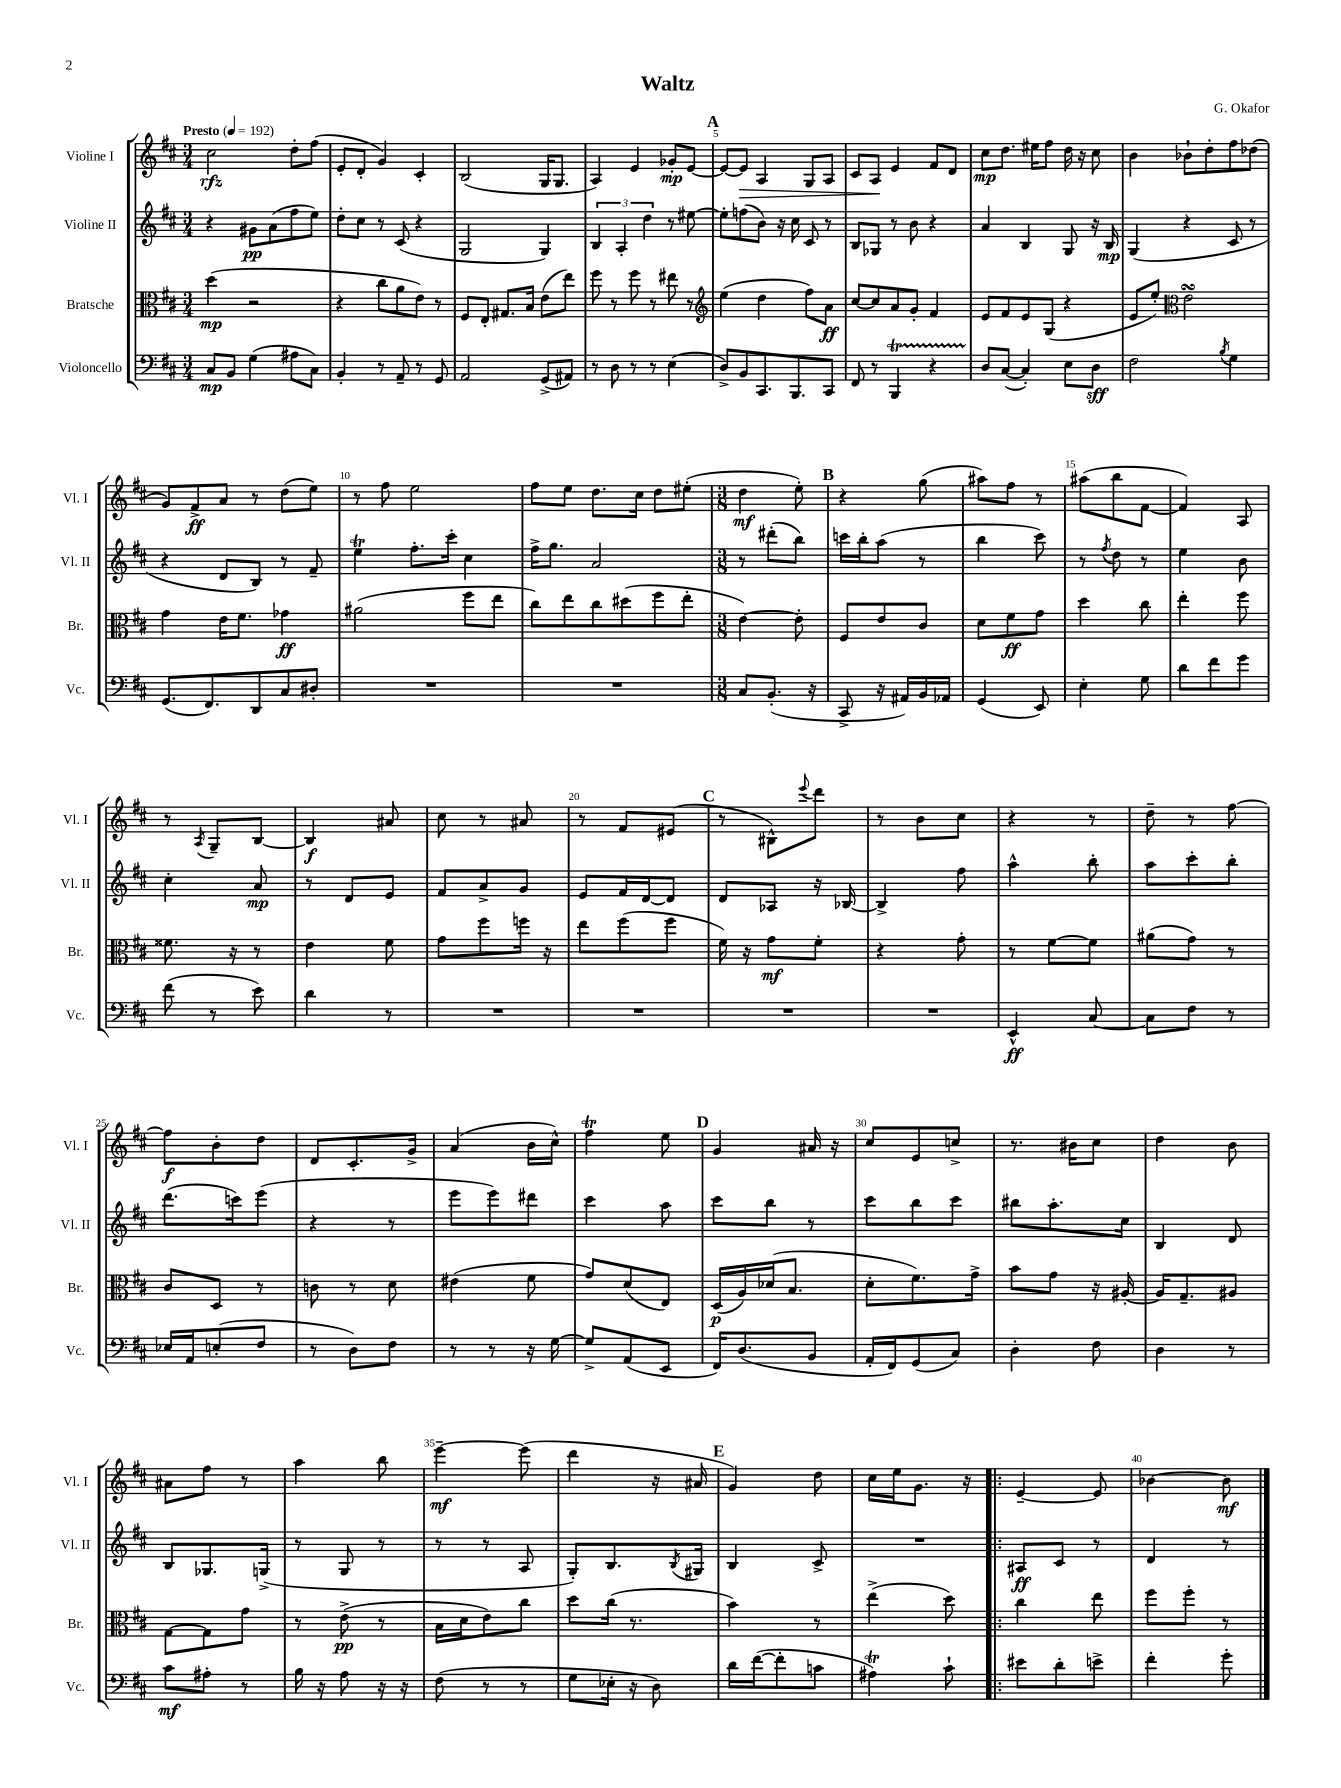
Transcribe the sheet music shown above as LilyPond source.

\header { title = "Waltz" composer = "G. Okafor" }
<<
\new StaffGroup <<
\new Staff = "s0" \with { instrumentName = "Violine I" shortInstrumentName = "Vl. I" } {
    \clef treble \key d \major \numericTimeSignature \time 3/4 \tempo "Presto" 4 = 192
    cis''2\rfz d''8-. fis''8( |
    e'8-. d'8-. g'4) cis'4-. |
    b2( g16 g8. |
    a4) e'4 ges'8-.\mp e'8~ |
    \mark \markup { \bold "A" } e'8~ e'8\> a4 g8 a8 |
    cis'8 a8\! e'4 fis'8 d'8 |
    cis''8\mp d''8. eis''16 fis''8 d''16 r16 cis''8 |
    b'4 bes'8-! d''8-. fis''8 des''8( |
    g'8) fis'8->\ff a'8 r8 d''8( e''8) |
    r8 fis''8 e''2 |
    fis''8 e''8 d''8. cis''16 d''8 eis''8-.( |
    \numericTimeSignature \time 3/8 d''4\mf e''8-.) |
    \mark \markup { \bold "B" } r4 g''8( |
    ais''8) fis''8 r8 |
    ais''8( b''8 fis'8~ |
    fis'4) a8 |
    r8 \acciaccatura { a8 } g8-- b8~ |
    b4\f ais'8 |
    cis''8 r8 ais'8 |
    r8 fis'8 eis'8( |
    \mark \markup { \bold "C" } r8 bis8-^) \appoggiatura { e'''8 } d'''8 |
    r8 b'8 cis''8 |
    r4 r8 |
    d''8-- r8 fis''8~ |
    fis''8\f b'8-. d''8 |
    d'8 cis'8.-. g'16-> |
    a'4( b'16 cis''16-^) |
    fis''4\trill e''8 |
    \mark \markup { \bold "D" } g'4 ais'16 r16 |
    cis''8 e'8 c''8-> |
    r8. bis'16 cis''8 |
    d''4 b'8 |
    ais'8 fis''8 r8 |
    a''4 b''8 |
    e'''4~--\mf e'''8( |
    d'''4 r16 ais'16 |
    \mark \markup { \bold "E" } g'4) d''8 |
    cis''16 e''16 g'8. r16 |
    \bar ".|:" e'4~-- e'8 |
    bes'4~ bes'8\mf \bar "|." |
}
\new Staff = "s1" \with { instrumentName = "Violine II" shortInstrumentName = "Vl. II" } {
    \clef treble \key d \major \numericTimeSignature \time 3/4
    r4 gis'8\pp a'8( fis''8 e''8) |
    d''8-. cis''8 r8 cis'8( r4 |
    g2 g4) |
    \tuplet 3/2 { b4 a4-. d''4 } r8 eis''8~ |
    \mark \markup { \bold "A" } eis''8-. f''8( b'8) r16 cis''16 cis'8 r8 |
    b8 ges8 r8 b'8 r4 |
    a'4 b4 g8 r16 b16\mp |
    g4( r4 cis'8 r8 |
    r4 d'8 b8) r8 fis'8-- |
    e''4\trill fis''8.-. cis'''16-. cis''4 |
    fis''16-> g''8. a'2 |
    \numericTimeSignature \time 3/8 r8 dis'''8-.( b''8) |
    \mark \markup { \bold "B" } c'''16 b''16-. a''8( r8 |
    b''4 cis'''8) |
    r8 \acciaccatura { fis''8 } d''8 r8 |
    e''4 b'8 |
    cis''4-. a'8\mp |
    r8 d'8 e'8 |
    fis'8 a'8-> g'8 |
    e'8 fis'16 d'16~ d'8 |
    \mark \markup { \bold "C" } d'8 aes8 r16 bes16~ |
    bes4-> fis''8 |
    a''4-^ b''8-. |
    a''8 cis'''8-. b''8-. |
    d'''8.( c'''16) e'''8( |
    r4 r8 |
    e'''8 e'''8) dis'''8 |
    cis'''4 a''8 |
    \mark \markup { \bold "D" } cis'''8 b''8 r8 |
    cis'''8 b''8 cis'''8 |
    bis''8 a''8.-. cis''16 |
    b4 d'8 |
    b8 ges8. g16->( |
    r8 g8 r8 |
    r8 r8 a8 |
    g8-.) b8. \acciaccatura { b8 } gis16 |
    \mark \markup { \bold "E" } b4 cis'8-> |
    R4. |
    \bar ".|:" ais8\ff cis'8 r8 |
    d'4 r8 \bar "|." |
}
\new Staff = "s2" \with { instrumentName = "Bratsche" shortInstrumentName = "Br." } {
    \clef alto \key d \major \numericTimeSignature \time 3/4
    d''4\mp( r2 |
    r4 cis''8 a'8 e'8) r8 |
    fis8 e8-. gis8. b16 e'8( e''8) |
    fis''8 r8 fis''8 r8 eis''8 r8 |
    \mark \markup { \bold "A" } \clef treble e''4( d''4 fis''8) a'8\ff |
    cis''8~ cis''8 a'8 g'8-. fis'4 |
    e'8 fis'8 e'8 g8( r4 |
    e'8 e''8-.) \clef alto e'2\turn |
    g'4 e'16 fis'8. ges'4\ff |
    ais'2( fis''8 e''8 |
    cis''8) e''8 cis''8 dis''8( fis''8 e''8-. |
    \numericTimeSignature \time 3/8 e'4~) e'8-. |
    \mark \markup { \bold "B" } fis8 e'8 cis'8 |
    d'8 fis'8\ff g'8 |
    d''4 cis''8 |
    e''4-. fis''8 |
    fisis'8. r16 r8 |
    e'4 fis'8 |
    g'8 fis''8 f''16 r16 |
    e''8 fis''8( fis''8 |
    \mark \markup { \bold "C" } fis'16) r16 g'8\mf fis'8-. |
    r4 g'8-. |
    r8 fis'8~ fis'8 |
    ais'8( g'8) r8 |
    cis'8 d8 r8 |
    c'8 r8 d'8 |
    eis'4( fis'8 |
    g'8) d'8( e8) |
    \mark \markup { \bold "D" } d16\p( a16) des'16( b8. |
    d'8-. fis'8.) g'16-> |
    b'8 g'8 r16 ais16~-. |
    ais16 g8.-- ais8 |
    g8~ g8 g'8 |
    r8 e'8->\pp( r8 |
    b16 d'16 e'8) cis''8 |
    d''8 cis''16( r8. |
    \mark \markup { \bold "E" } b'4) r8 |
    e''4->( d''8) |
    \bar ".|:" cis''4 e''8 |
    fis''8 fis''8-. r8 \bar "|." |
}
\new Staff = "s3" \with { instrumentName = "Violoncello" shortInstrumentName = "Vc." } {
    \clef bass \key d \major \numericTimeSignature \time 3/4
    cis8\mp b,8 g4( ais8 cis8) |
    b,4-. r8 a,8-- r8 g,8 |
    a,2 g,8->( ais,8) |
    r8 d8 r8 r8 e4( |
    \mark \markup { \bold "A" } d8->) b,8 cis,8. b,,8. cis,8 |
    fis,8 r8 b,,4\startTrillSpan r4 |
    d8\stopTrillSpan cis8~( cis4-.) e8 d8\sff |
    fis2 \acciaccatura { b8 } g4 |
    g,8.( fis,8.) d,8 cis8 dis8-. |
    R2. |
    R2. |
    \numericTimeSignature \time 3/8 cis8 b,8.-.( r16 |
    \mark \markup { \bold "B" } cis,8-> r16 ais,16) b,16 aes,16 |
    g,4( e,8) |
    e4-. g8 |
    d'8 fis'8 g'8 |
    fis'8( r8 e'8) |
    d'4 r8 |
    R4. |
    R4. |
    \mark \markup { \bold "C" } R4. |
    R4. |
    e,4-^\ff cis8~ |
    cis8 fis8 r8 |
    ees16 a,16 e8-.( fis8 |
    r8 d8) fis8 |
    r8 r8 r16 g16~ |
    g8-> a,8( e,8 |
    \mark \markup { \bold "D" } fis,16) d8.( b,8 |
    a,16-. fis,16) g,8( cis8) |
    d4-. fis8 |
    d4 r8 |
    cis'8\mf ais8-. r8 |
    b16 r16 a8 r16 r16 |
    fis8( r8 r8 |
    g8 ees16-. r16 d8) |
    \mark \markup { \bold "E" } d'16 fis'16~( fis'8-. c'8 |
    ais4\trill) cis'8-! |
    \bar ".|:" eis'8 d'8-. e'8-> |
    fis'4-. g'8-. \bar "|." |
}
>>
>>
\layout { \context { \Score \override BarNumber.break-visibility = ##(#f #t #t) barNumberVisibility = #(every-nth-bar-number-visible 5) } }
